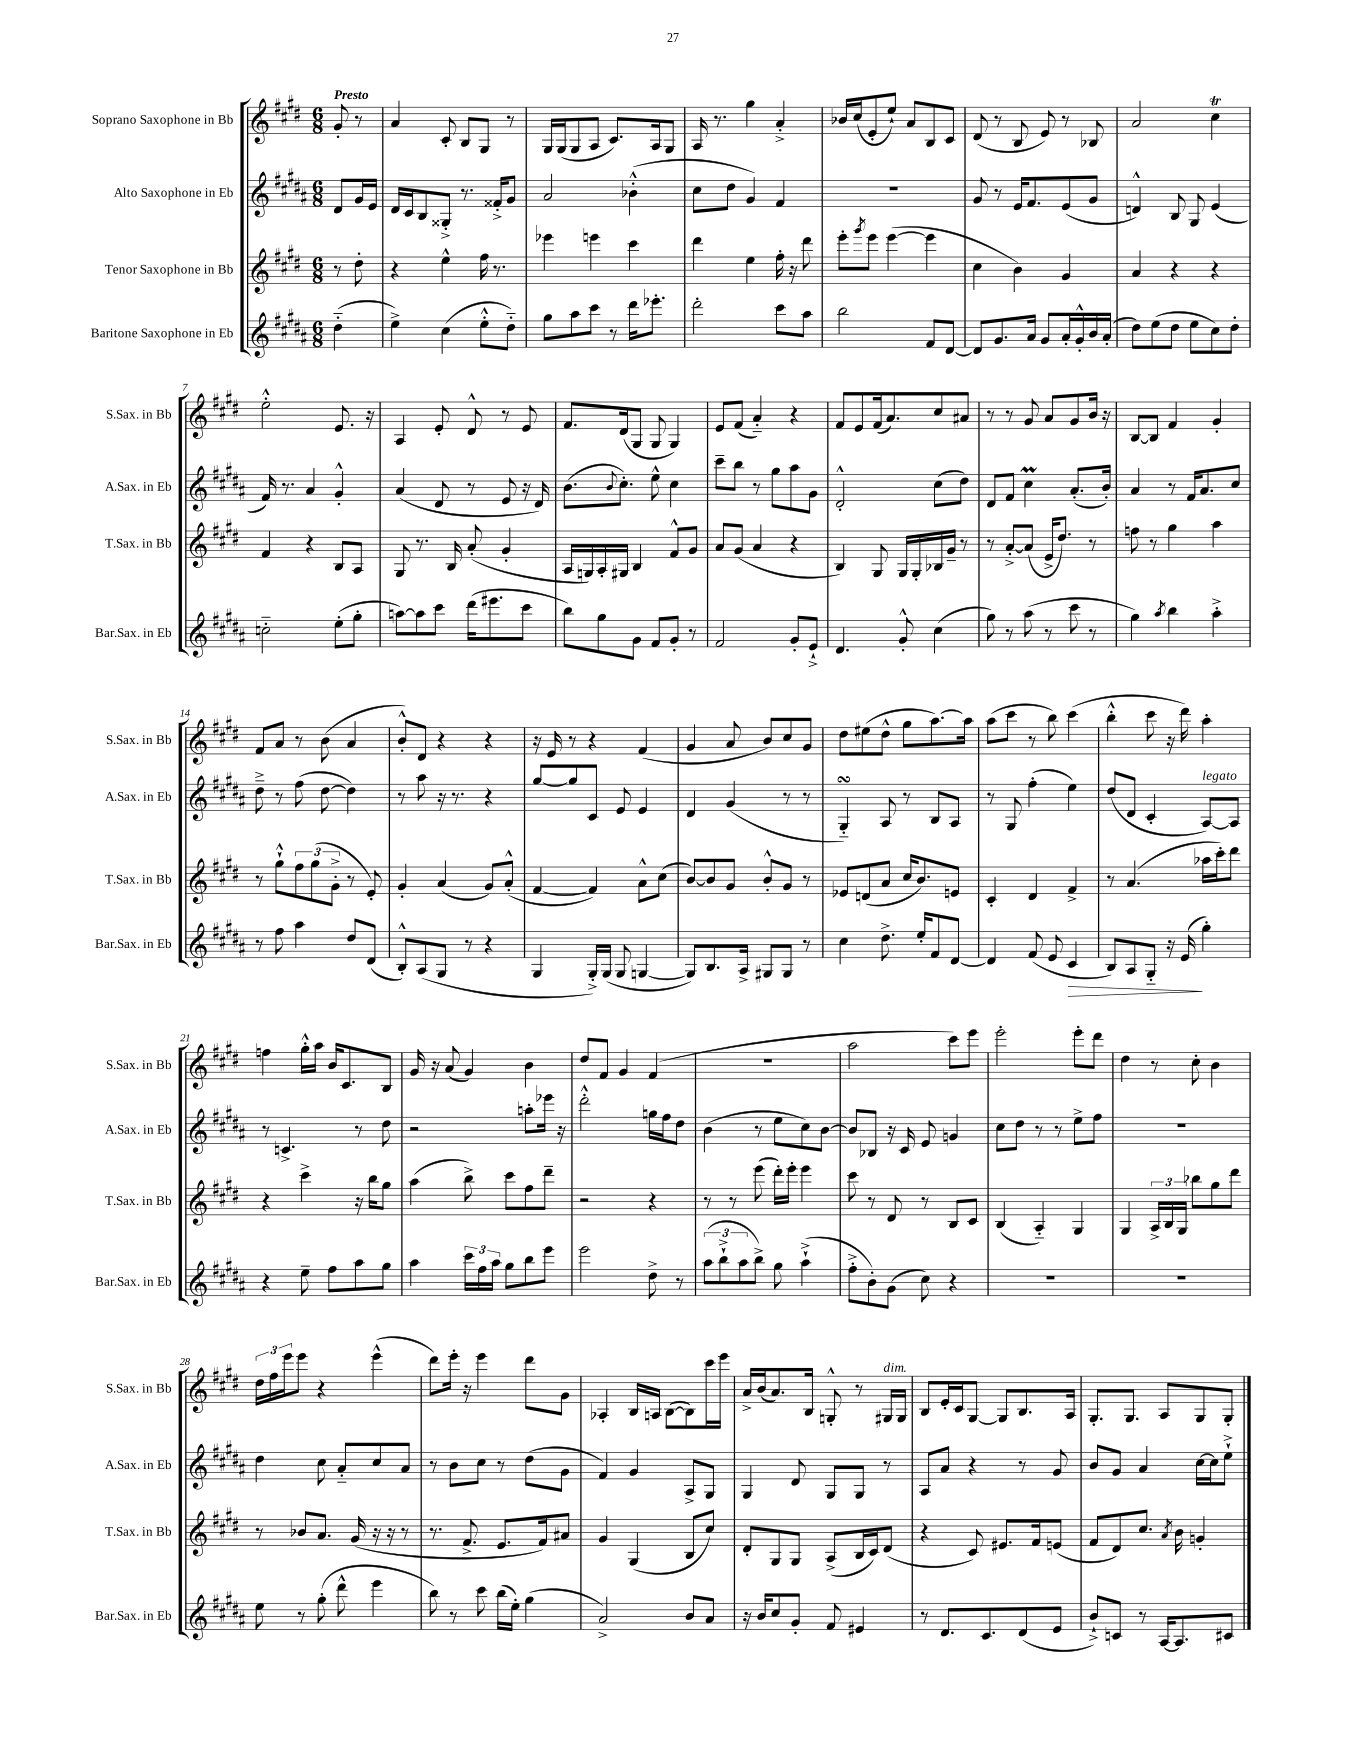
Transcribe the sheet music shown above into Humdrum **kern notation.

**kern	**dynam	**kern	**kern	**kern
*part4	*part4	*part3	*part2	*part1
*staff4	*staff4	*staff3	*staff2	*staff1
*I"Baritone Saxophone in Eb	*	*I"Tenor Saxophone in Bb	*I"Alto Saxophone in Eb	*I"Soprano Saxophone in Bb
*I'Bar.Sax. in Eb	*	*I'T.Sax. in Bb	*I'A.Sax. in Eb	*I'S.Sax. in Bb
*clefG2	*	*clefG2	*clefG2	*clefG2
*k[f#c#g#d#a#]	*	*k[f#c#g#d#]	*k[f#c#g#d#a#]	*k[f#c#g#d#]
*M6/8	*	*M6/8	*M6/8	*M6/8
=	=	=	=	=
!	!	!	!	!LO:TX:a:B:t=Presto
(4dd#\	.	8r	8d#/L	8g#'/
.	.	8dd#'\	16g#/L	8r
.	.	.	16e/JJ	.
=1	=1	=1	=1	=1
4ee^\)	.	4r	16d#/LL	4a/
.	.	.	16c#/J	.
.	.	.	8B/	.
(4cc#\	.	4ee^^\	8G##X'^/J	8c#'/
.	.	.	8.r	8B/L
8ee'^^\L	.	16ff#\	.	8G#/J
.	.	8.r	16f##X'^/KL	.
8dd#\J)	.	.	8g#/J	8r
=2	=2	=2	=2	=2
8gg#\L	.	4eee-X\	2a#/	16G#/LL
.	.	.	.	(16G#/J
8aa#\	.	.	.	8G#/
8ccc#\J	.	4eeen\	.	8A/J
8r	.	.	.	8.c#/L)
16ddd#\KL	.	4ccc#\	(4b-X'^^\	.
8.eee-X'\J	.	.	.	16A/k
.	.	.	.	8G#/J
=3	=3	=3	=3	=3
2ddd#'\	.	4ddd#\	8cc#\L	16A/
.	.	.	.	8.r
.	.	.	8dd#\J	.
.	.	4ee\	4g#/)	4gg#\
8ccc#\L	.	16ff#'\	4f#/	4a'^/
.	.	16r	.	.
8aa#\J	.	8ddd#\	.	.
=4	=4	=4	=4	=4
2bb\	.	8eee'\L	2.r	16b-X/LL
.	.	.	.	(16cc#/J
.	.	8qggg#/	.	.
.	.	8eee\J	.	8e'/
.	.	([4eee\	.	8ee`/J)
.	.	.	.	8a/L
8f#/L	.	4eee\]	.	8B/
[8d#/J	.	.	.	8c#/J
=5	=5	=5	=5	=5
8d#/L]	.	4cc#\	8g#/	(8d#/
8.g#/	.	.	8r	8r
.	.	4b\)	16e/KL	8B/
16a#/Jk	.	.	8.f#/	.
8g#/L	.	.	.	8e/)
16a#'/L	.	4g#/	(8e/	8r
16g#'^^/	.	.	.	.
16b/	.	.	8g#/J	8B-X/
(16a#'/JJ	.	.	.	.
=6	=6	=6	=6	=6
8dd#\L)	.	4a/	4dn^^/)	2a/
(8ee\	.	.	.	.
8dd#\J	.	4r	8B/	.
8ee\L	.	.	8G#/	.
8cc#\)	.	4r	(4e/	4cc#T\
8dd#'\J	.	.	.	.
!!LO:LB:g=z
=7	=7	=7	=7	=7
2ccn\	.	4f#/	16f#/)	2ee'^^\
.	.	.	8.r	.
.	.	4r	4a#/	.
(8ee'\L	.	8B/L	4g#'^^/	8.e/
8gg#'\J	.	8A/J	.	.
.	.	.	.	16r
=8	=8	=8	=8	=8
[8aan\L)	.	8G#/	(4a#/	4A/
8aa\]	.	8.r	.	.
8ccc#\J	.	.	8d#/	8e'/
.	.	16B/	.	.
(16ddd#\KL	.	(8a'/	8r	8d#^^/
8.eee#X\	.	.	.	.
.	.	4g#'/	8e/	8r
8ccc#\J	.	.	16r	8e/
.	.	.	16d#/)	.
=9	=9	=9	=9	=9
8bb\L)	.	16A/LL	(8.b\L	8.f#/L
.	.	16Gn/)	.	.
8gg#\	.	16A'/	.	.
.	.	.	8qqb/	.
.	.	16G#X/JJ	8.cc#'\J)	(16d#/k
8g#\J	.	4B/	.	8G#/J
8f#/L	.	.	8ee^^\	8G#/
8g#'/J	.	8f#^^/L	4cc#\	4G#/)
8r	.	8g#/J	.	.
=10	=10	=10	=10	=10
2f#/	.	8a/L	8ccc#~\L	8e/L
.	.	(8g#/J	8bb\J	(8f#/J
.	.	4a/	8r	4a/)
.	.	.	8gg#\L	.
8g#'/L	.	4r	8aa#\	4r
8e`^/J	.	.	8g#\J	.
=11	=11	=11	=11	=11
4.d#/	.	4B/)	2d#'^^/	8f#/L
.	.	.	.	8e/
.	.	8G#/	.	(16f#/k
.	.	.	.	8.a/)
8g#'^^/	.	16G#/LL	.	.
.	.	16G#'/	.	.
(4cc#\	.	16B-X/	(8cc#\L	8cc#/
.	.	16g#~/JJ	.	.
.	.	8r	8dd#\J)	8a#X/J
=12	=12	=12	=12	=12
8gg#\)	.	8r	8d#/L	8r
8r	.	[8a'^/L	8f#/J	8r
(8aa#\	.	(8a/J]	4cc#M\	8g#/
8r	.	16e^/KL	.	8a/L
.	.	8.dd#/J)	.	.
8ccc#\	.	.	(8.a#'/L	8g#/
8r	.	8r	.	16b/Jk
.	.	.	16b'/Jk)	16r
=13	=13	=13	=13	=13
4gg#\)	.	8ffn\	4a#/	[8B/L
.	.	8r	.	8B/J]
8qaa#/	.	.	.	.
4bb\	.	4gg#\	8r	4f#/
.	.	.	16f#/KL	.
.	.	.	8.a#/	.
4aa#'^\	.	4aa\	.	4g#'/
.	.	.	8cc#/J	.
!!LO:LB:g=z
=14	=14	=14	=14	=14
8r	.	8r	8dd#~^\	8f#/L
8ff#\	.	8gg#`^^\L	8r	8a/J
4aa#\	.	12ff#\	(8ff#\	8r
.	.	(12gg#\	.	.
.	.	.	[8dd#\	(8b\
.	.	12g#'^\J	.	.
8dd#/L	.	8r	4dd#\])	4a/
(8d#/J	.	8e'/)	.	.
=15	=15	=15	=15	=15
8B'^^/L)	.	4g#'/	8r	8b'^^/L)
(8A#/	.	.	8aa#\	8d#/J
8G#/J	.	(4a/	16r	4r
.	.	.	8.r	.
8r	.	.	.	.
4r	.	8g#/L)	4r	4r
.	.	(8a'^^/J	.	.
=16	=16	=16	=16	=16
4G#/	.	[4f#/	[8gg#/L	16r
.	.	.	.	16e/
.	.	.	8gg#/]	8r
16G#'^/LL)	.	4f#/])	8c#/J	4r
(16G#/JJ	.	.	.	.
8G#/	.	.	8e/	.
[4Gn/	.	8a^^\L	4e/	(4f#/
.	.	(8cc#\J	.	.
=17	=17	=17	=17	=17
8G/L])	.	[8b/L)	4d#/	4g#/
8.B/	.	8b/]	.	.
.	.	8g#/J	(4g#/	8a/
16A#^/Jk	.	.	.	.
8G#X/L	.	8b'^^/L	.	8b/L)
8G#/J	.	8g#/J	8r	8cc#/
8r	.	8r	8r	8g#/J
=18	=18	=18	=18	=18
4cc#\	.	8e-X/L	4G#sSSS/)	8dd#\L
.	.	(8dn/	.	(8ee#X\
8.dd#^\	.	8a/J	8A#/	8dd#^^\J
.	.	16cc#/KL	8r	8gg#\L
16ee'/KL	.	8.b/)	.	.
8f#/	.	.	8B/L	[8.aa\)
[8d#/J	.	8en/J	8A#/J	.
.	.	.	.	16aa\Jk]
=19	=19	=19	=19	=19
4d#/]	.	4c#'/	8r	(8aa\L
.	.	.	8G#/	8ccc#\J
(8f#/	.	4d#/	(4ff#'\	8r
8e/	.	.	.	8bb\)
!	!LO:HP:b	!	!	!
4c#/	>	4f#^/	4ee\)	(4ccc#\
=20	=20	=20	=20	=20
8B/L)	.	8r	(8dd#/L	4bb'^^\
8A#/	.	(4.a/	8d#/J	.
8G#/J	.	.	4c#'/	8ccc#\
16r	.	.	.	16r
(16e/	.	.	.	16ddd#\)
!	!	!	!LO:TX:a:i:t=legato	!
4gg#'\)	]	16aa-X\LL	[8A#/L)	4aa'\
.	.	16ccc#'\J)	.	.
.	.	8ddd#\J	8A#/J]	.
!!LO:LB:g=z
=21	=21	=21	=21	=21
4r	.	4r	8r	4ffn\
.	.	.	4.cn^/	.
8ee~\	.	4ccc#^\	.	16gg#'^^\LL
.	.	.	.	16aa\JJ
8ff#\L	.	.	.	16b/KL
.	.	.	.	8.c#/
8aa#\	.	16r	8r	.
.	.	16bb\KL	.	.
8gg#\J	.	8gg#\J	8dd#\	8B/J
=22	=22	=22	=22	=22
4aa#\	.	(4aa\	2r	16g#/
.	.	.	.	16r
.	.	.	.	(8a/
24ccc#\LL	.	8bb^\)	.	4g#/)
24ff#\	.	.	.	.
24aa#\JJ	.	.	.	.
8gg#\L	.	8ccc#\L	.	.
8bb\	.	8ff#\	8aan'\L	4b\
8eee\J	.	8ddd#~\J	16eee-X\Jk	.
.	.	.	16r	.
=23	=23	=23	=23	=23
2eee\	.	2r	2ddd#'^^\	8dd#/L
.	.	.	.	8f#/J
.	.	.	.	4g#/
8dd#^\	.	4r	16ggn\LL	(4f#/
.	.	.	16ff#\J	.
8r	.	.	8dd#\J	.
=24	=24	=24	=24	=24
(12aa#\L	.	8r	(4b\	2.r
12bb`^\	.	.	.	.
.	.	8r	.	.
12aa#\	.	.	.	.
8bb^\J)	.	(8eee\	8r	.
8gg#\	.	16ddd#'\LL)	8ee\L	.
.	.	16eee'\JJ	.	.
(4aa#`^\	.	4eee\	8cc#\)	.
.	.	.	[8b\J	.
=25	=25	=25	=25	=25
8ff#'^\L	.	8ccc#\	8b/L]	2aa\
8b'\)	.	8r	8B-X/J	.
(8g#\J	.	8d#/	16r	.
.	.	.	16c#/	.
8cc#\)	.	8r	8e/	.
4r	.	8B/L	4gn/	8ccc#\L)
.	.	8c#/J	.	8eee\J
=26	=26	=26	=26	=26
2.r	.	(4B/	8cc#\L	2eee'\
.	.	.	8dd#\J	.
.	.	4A/)	8r	.
.	.	.	8r	.
.	.	4G#/	8ee^\L	8eee'\L
.	.	.	8ff#\J	8ddd#\J
=27	=27	=27	=27	=27
2.r	.	4G#/	2.r	4dd#\
.	.	24A^/LL	.	8r
.	.	24B/	.	.
.	.	24G#/JJ	.	.
.	.	8bb-X\L	.	8cc#'\
.	.	8gg#\	.	4b\
.	.	8ddd#\J	.	.
!!LO:LB:g=z
=28	=28	=28	=28	=28
8ee\	.	8r	4dd#\	24dd#\LL
.	.	.	.	24ff#\
.	.	.	.	24eee\J
8r	.	8b-X/L	.	8eee\J
(8gg#'\	.	8.a/J	8cc#\	4r
8ddd#^^\	.	.	8a#/L	.
.	.	(16g#/	.	.
4eee\	.	16r	8cc#/	(4eee^^\
.	.	16r	.	.
.	.	8r	8a#/J	.
=29	=29	=29	=29	=29
8bb\)	.	8.r	8r	8ddd#\L)
8r	.	.	8b\L	16eee'\Jk
.	.	8.f#^/	.	16r
8ccc#\	.	.	8cc#\J	4eee\
(16bb\LL	.	8.e/L	8r	.
16ee'\JJ)	.	.	.	.
(4gg#\	.	.	(8dd#\L	8ddd#\L
.	.	16f#/k)	.	.
.	.	8a#X/J	8g#\J	8g#\J
=30	=30	=30	=30	=30
2a#^/)	.	4g#/	4f#/)	4A-X'/
.	.	(4G#/	4g#/	16B/LL
.	.	.	.	16An/JJ
.	.	.	.	([8B\L
8b/L	.	8B/L	8A#^/L	8B\])
8a#/J	.	8cc#/J)	8G#/J	16ccc#\L
.	.	.	.	16eee\JJ
=31	=31	=31	=31	=31
16r	.	8d#'/L	4G#/	16a^/LL
16b/KL	.	.	.	(16b/J
8cc#/	.	8G#/	.	8.a/)
8g#'/J	.	8G#/J	8d#/	.
.	.	.	.	16B/Jk
8f#/	.	(8A^/L	8G#/L	8Gn'^^/
4e#X/	.	16B/L	8G#/J	8r
.	.	16c#/J)	.	.
!	!	!	!	!LO:TX:a:i:t=dim.
.	.	(8d#/J	8r	16G#X/LL
.	.	.	.	16G#/JJ
=32	=32	=32	=32	=32
8r	.	4r	8A#/L	8B/L
8.d#/L	.	.	8a#/J	16e'/L
.	.	.	.	16c#/J
.	.	8c#/)	4r	[8G#/J
8.c#/	.	.	.	.
.	.	8.e#X/L	.	8G#/L]
(8d#/	.	.	8r	8.B/
.	.	16f#/k	.	.
8e/J	.	(8en/J	8g#/	.
.	.	.	.	16A/Jk
=33	=33	=33	=33	=33
8b`^/L)	.	8f#/L	8b/L	8.G#'/L
8cn/J	.	8d#/)	8g#/J	.
.	.	.	.	8.G#/J
8r	.	8.cc#/J	4a#/	.
[16A#/KL	.	.	.	8A/L
.	.	8qa/	.	.
8.A#/]	.	16b\	.	.
.	.	4gn'/	[16cc#\LL	8G#/
.	.	.	16cc#\J]	.
8c#X/J	.	.	8ee`^\J	8G#'/J
==	==	==	==	==
*-	*-	*-	*-	*-
